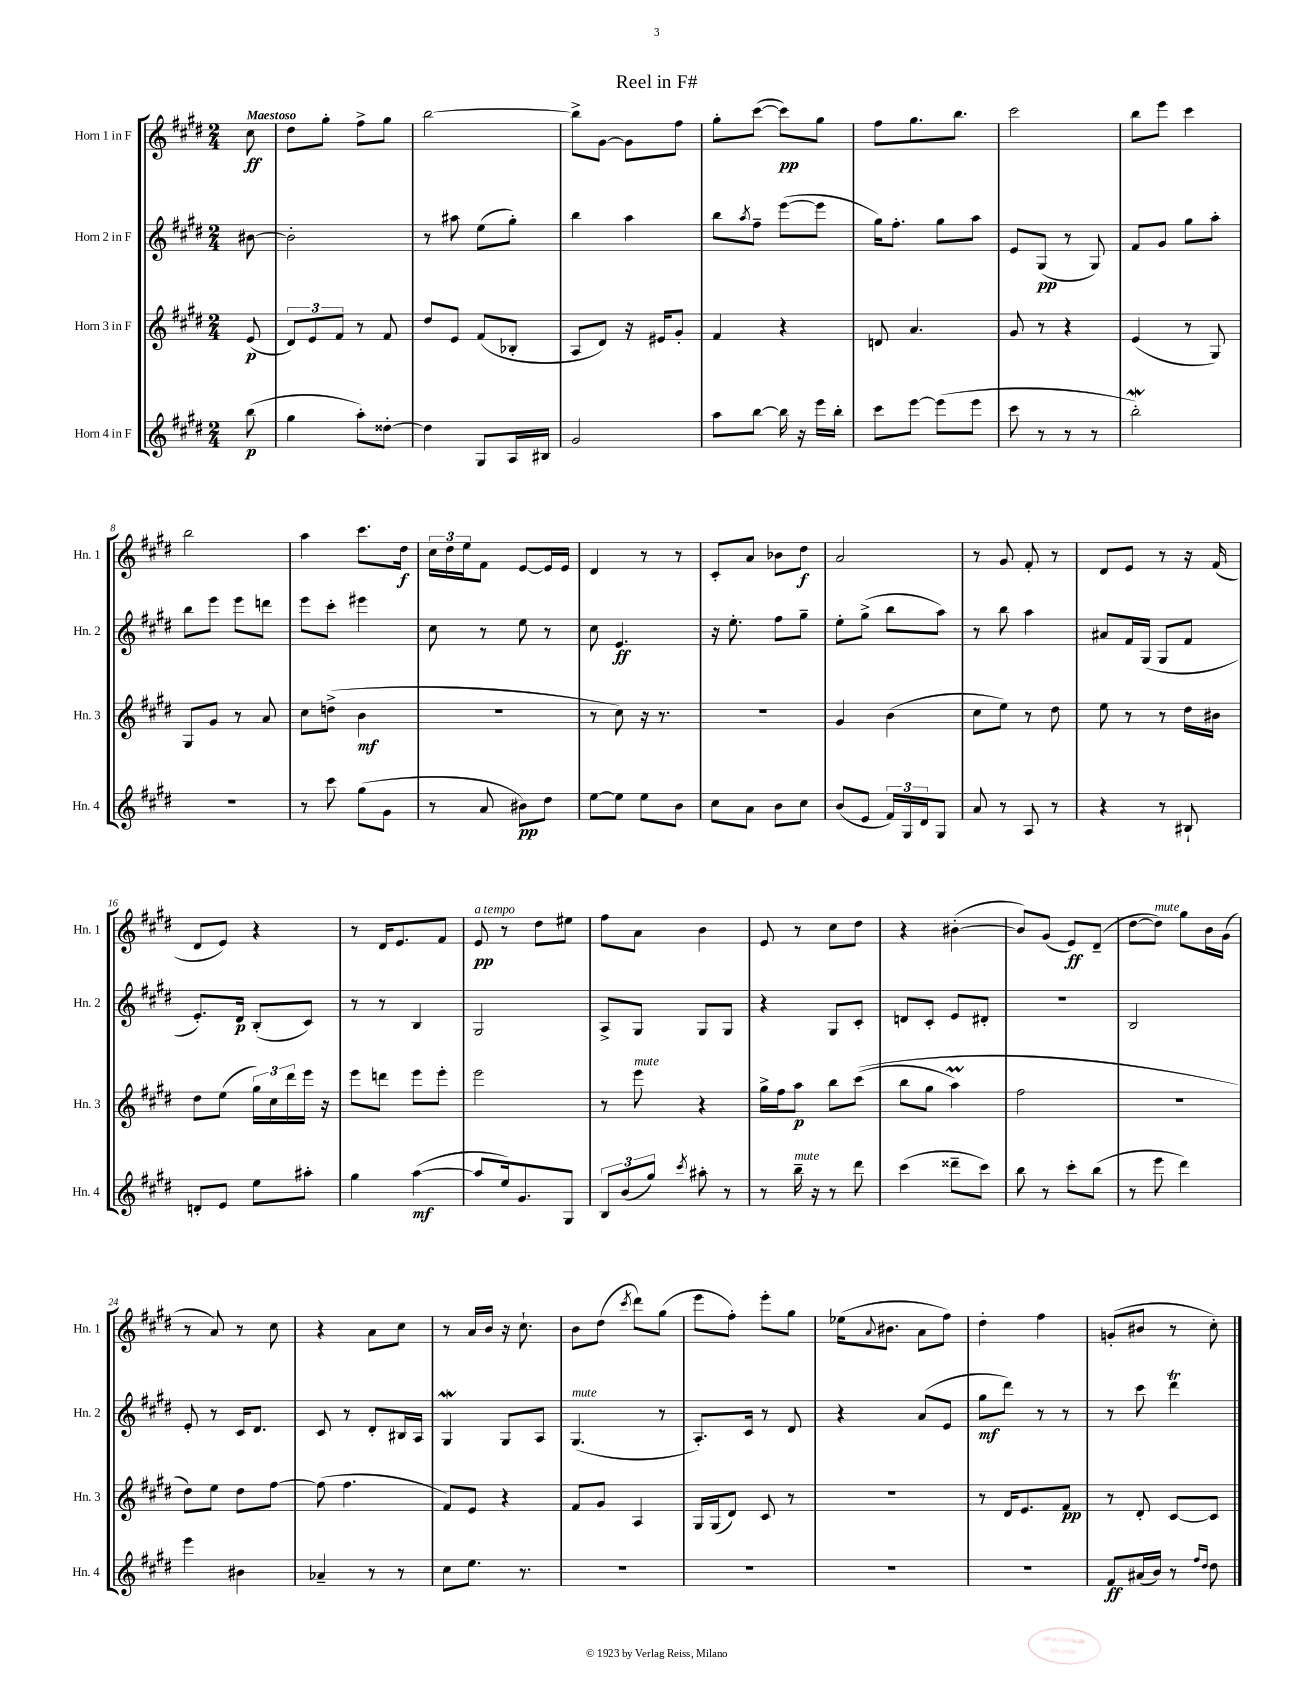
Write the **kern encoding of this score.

**kern	**kern	**kern	**kern
*staff4	*staff3	*staff2	*staff1
*clefG2	*clefG2	*clefG2	*clefG2
*k[f#c#g#d#]	*k[f#c#g#d#]	*k[f#c#g#d#]	*k[f#c#g#d#]
*M2/4	*M2/4	*M2/4	*M2/4
(8bb\	(8e/	[8b#\	8cc#\
=	=	=	=
4gg#\	12d#/L)	2b#'\]	8dd#\L
.	12e/	.	.
.	.	.	8gg#'\J
.	12f#/J	.	.
8aa'\L)	8r	.	8ff#^\L
[8dd##'\J	8f#/	.	8gg#\J
=	=	=	=
4dd##\]	8dd#/L	8r	[2bb\
.	8e/J	8aa#\	.
8G#/L	(8f#/L	(8ee\L	.
16A/L	8B-'/J	8gg#'\J)	.
16B#/JJ	.	.	.
=	=	=	=
2g#/	8A/L	4bb\	8bb^\]L
.	8d#/J)	.	[8g#\J
.	16r	4aa\	8g#\]L
.	16e#/LK	.	.
.	8g#'/J	.	8ff#\J
=	=	=	=
8aa\L	4f#/	8bb\L	8gg#'\L
.	.	8qaa/	.
[8bb\J	.	8ff#~\J	([8ccc#\J
16bb\]	4r	([8eee\L	8ccc#\]L)
16r	.	.	.
16eee\LL	.	8eee\]J	8gg#\J
16bb'\JJ	.	.	.
=	=	=	=
8ccc#\L	8d/	16gg#\LK)	8ff#\L
.	.	8.ff#'\J	.
[8eee\J	4.a/	.	8.gg#\
(8eee\]L	.	8gg#\L	.
.	.	.	8.bb\J
8eee\J	.	8aa\J	.
=	=	=	=
8ccc#\	8g#/	8e/L	2ccc#\
8r	8r	(8G#/J	.
8r	4r	8r	.
8r	.	8G#/)	.
=	=	=	=
2bb'\)	(4e/	8f#/L	8bb\L
.	.	8g#/J	8eee\J
.	8r	8gg#\L	4ccc#\
.	8G#/)	8aa'\J	.
=	=	=	=
2r	8G#/L	8bb\L	2bb\
.	8g#/J	8eee\J	.
.	8r	8eee\L	.
.	8a/	8ddd\J	.
=	=	=	=
8r	8cc#\L	8eee\L	4aa\
8ccc#\	(8dd^\J	8ccc#'\J	.
(8gg#\L	4b\	4eee#\	8.ccc#\L
8g#\J	.	.	.
.	.	.	16dd#\Jk
=	=	=	=
8r	2r	8cc#\	24cc#\LL
.	.	.	24dd#\
.	.	.	24ee\J
8a/	.	8r	8f#\J
8b#\L)	.	8ee\	[8e/L
8dd#\J	.	8r	16e/]L
.	.	.	16e/JJ
=	=	=	=
[8ee\L	8r	8cc#\	4d#/
8ee\]J	8cc#\)	4.e/	.
8ee\L	16r	.	8r
.	8.r	.	.
8b\J	.	.	8r
=	=	=	=
8cc#\L	2r	16r	8c#'/L
.	.	8.ee'\	.
8a\J	.	.	8a/J
8b\L	.	8ff#\L	8b-\L
8cc#\J	.	8gg#~\J	8dd#\J
=	=	=	=
(8b/L	4g#/	8ee'\L	2a/
8e/J	.	(8gg#^\J	.
24f#/LL)	(4b\	8bb\L	.
24G#/	.	.	.
24d#/J	.	.	.
8G#/J	.	8aa\J)	.
=	=	=	=
8a/	8cc#\L	8r	8r
8r	8ee\J)	8bb\	8g#/
8A/	8r	4aa\	8f#'/
8r	8dd#\	.	8r
=	=	=	=
4r	8ee\	8a#/L	8d#/L
.	8r	16f#/L	8e/J
.	.	(16G#/JJ	.
8r	8r	8G#/L	8r
8B#`/	16dd#\LL	8f#/J	16r
.	16b#\JJ	.	(16f#/
=	=	=	=
8d'/L	8dd#\L	8.e'/L)	8d#/L
8e/J	(8ee\J	.	8e/J)
.	.	16d#/Jk	.
8ee\L	24gg#\LL)	(8B'/L	4r
.	24cc#\	.	.
.	24ddd#\	.	.
8aa#'\J	16eee\JJ	8c#/J)	.
.	16r	.	.
=	=	=	=
4gg#\	8eee\L	8r	8r
.	8ddd\J	8r	16d#/LK
.	.	.	8.e/
([4aa\	8eee\L	4B/	.
.	8eee'\J	.	8f#/J
=	=	=	=
8aa/]L	2eee\	2G#/	8e/
16ee/k)	.	.	8r
8.g#/	.	.	.
.	.	.	8dd#\L
8G#/J	.	.	8ee#\J
=	=	=	=
12B/L	8r	8A^/L	8ff#\L
(12b/	.	.	.
.	8eee\	8G#/J	8a\J
12gg#/J)	.	.	.
8qccc#/	.	.	.
8aa#'\	4r	8G#/L	4b\
8r	.	8G#/J	.
=	=	=	=
8r	16gg#^\LL	4r	8e/
.	16ff#\J	.	.
16bb~\	8aa\J	.	8r
16r	.	.	.
8r	8bb\L	8G#/L	8cc#\L
8ddd#\	&((8ccc#\J	8c#'/J	8dd#\J
=	=	=	=
(4ccc#\	8bb\L	8d/L	4r
.	8gg#\J	8c#'/J	.
8ddd##~\L	4aa\)	8e/L	([4b#'\
8ccc#\J)	.	8d#'/J	.
=	=	=	=
8bb\	2ff#\	2r	8b#/]L)
8r	.	.	(8g#/J
8ccc#'\L	.	.	8e/L)
(8bb\J	.	.	(8d#~/J
=	=	=	=
8r	2r	2B/	[8dd#\L
8eee\	.	.	8dd#\]J)
4ddd#\)	.	.	8gg#\L
.	.	.	16b\L
.	.	.	(16g#\JJ
=	=	=	=
4eee\	8dd#\L&)	8e'/	8r
.	8ee\J	8r	8a/)
4b#\	8dd#\L	16c#/LK	8r
.	.	8.d#/J	.
.	[8ff#\J	.	8cc#\
=	=	=	=
4a-~/	(8ff#\]	8c#/	4r
.	4.ff#\	8r	.
8r	.	8d#'/L	8a\L
8r	.	16B#/L	8cc#\J
.	.	16A/JJ	.
=	=	=	=
8cc#\L	8f#/L)	4G#/	8r
8.ee\J	8e/J	.	16a/LL
.	.	.	16b/JJ
.	4r	8G#/L	16r
8.r	.	.	8.cc#`\
.	.	8A/J	.
=	=	=	=
2r	8f#/L	(4.G#/	8b\L
.	8g#/J	.	(8dd#\J
.	.	.	8qccc#/
.	4A/	.	8ddd#\L)
.	.	8r	(8gg#\J
=	=	=	=
2r	16G#/LL	8.A'/L)	8eee\L
.	(16G#/J	.	.
.	8d#/J)	.	8ff#'\J)
.	.	16c#/Jk	.
.	8c#/	8r	8eee'\L
.	8r	8d#/	8gg#\J
=	=	=	=
2r	2r	4r	(16ee-\LK
.	.	.	8qqa/
.	.	.	8.b#\J
.	.	(8a/L	8a\L
.	.	8e/J	8ff#\J)
=	=	=	=
2r	8r	8gg#\L	4dd#'\
.	16d#/LK	8ddd#\J)	.
.	8.e/	.	.
.	.	8r	4ff#\
.	8f#/J	8r	.
=	=	=	=
8f#/L	8r	8r	(8g'/L
(16a#/L	8d#'/	8ccc#\	8b#/J
16b/JJ)	.	.	.
8r	[8c#/L	4ddd#\	8r
16qqff#/LL	.	.	.
16qqdd#/JJ	.	.	.
8dd#\	8c#/]J	.	8cc#'\)
==	==	==	==
*-	*-	*-	*-
